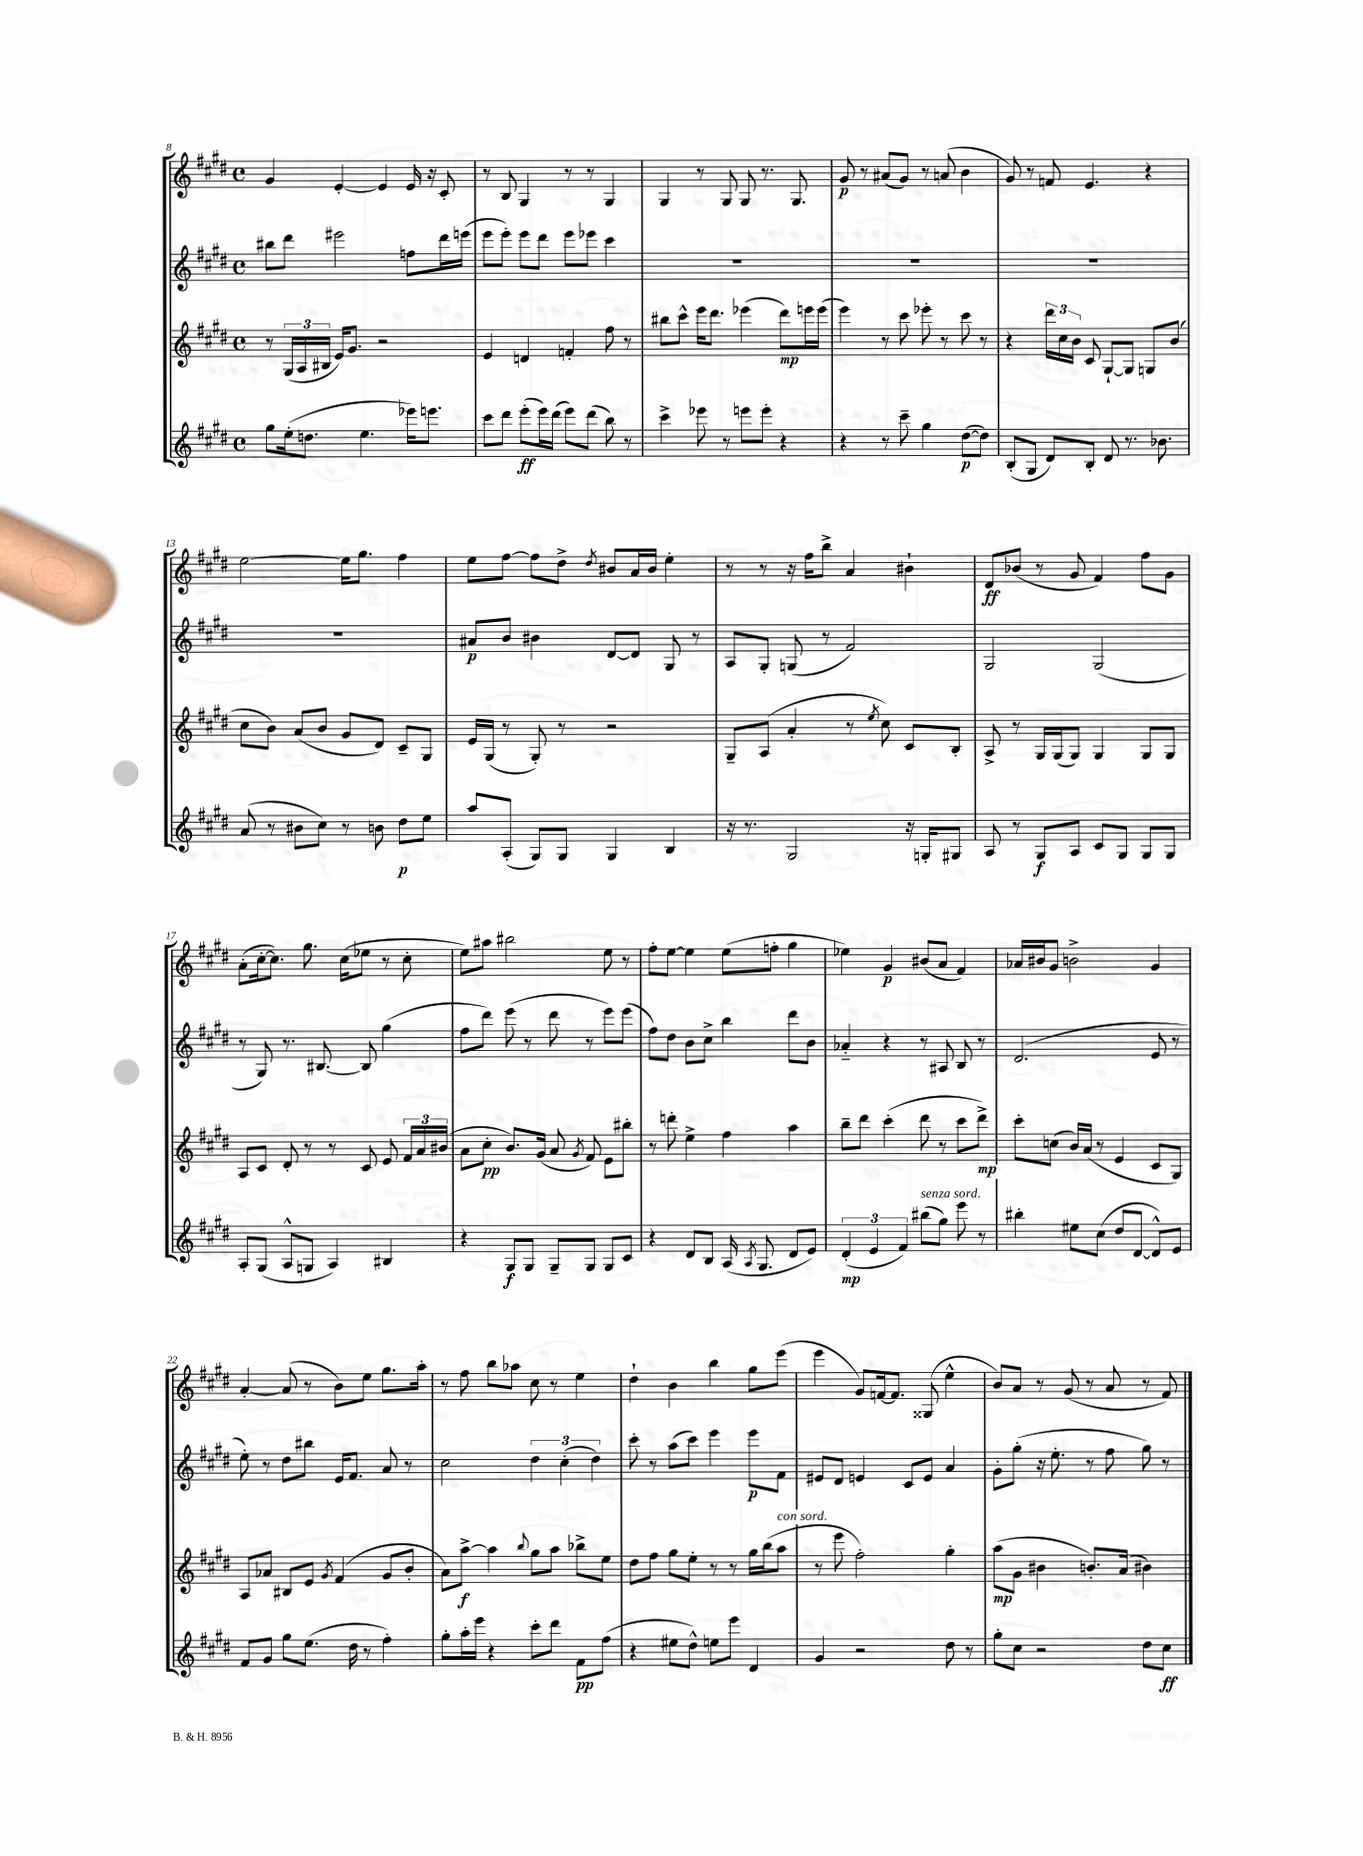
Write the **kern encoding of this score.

**kern	**kern	**kern	**kern
*staff4	*staff3	*staff2	*staff1
*clefG2	*clefG2	*clefG2	*clefG2
*k[f#c#g#d#]	*k[f#c#g#d#]	*k[f#c#g#d#]	*k[f#c#g#d#]
*M4/4	*M4/4	*M4/4	*M4/4
*met(c)	*met(c)	*met(c)	*met(c)
8gg#	8r	8bb#	4g#
(16ee'	(24G#	8ddd#	.
.	24A	.	.
8.dd	.	.	.
.	24B#	.	.
.	16e)	2eee#	[4e'
.	8.g#	.	.
4.ee	.	.	.
.	2r	.	4e]
16eee-)	.	8ff	16e
8.eee	.	.	16r
.	.	16ddd#	8c#'
.	.	(16eee	.
=	=	=	=
8ccc#	4e	8eee	8r
8ddd#	.	8eee')	8B
(8eee'	4d	8eee	4G#
16eee)	.	8ddd#	.
(16ddd#	.	.	.
8eee)	4f'	8eee	8r
(8ddd#	.	8eee-	8r
8bb)	8ff#	4ccc#	4G#
8r	8r	.	.
=	=	=	=
4ccc#^	8bb#	1r	4G#
.	8ccc#^^	.	.
8eee-	16eee	.	8r
.	8.ddd#	.	.
8r	.	.	8G#
8eee	(4eee-	.	8G#
8eee'	.	.	8.r
4r	8ddd#)	.	.
.	.	.	8.G#
.	16eee	.	.
.	(16eee	.	.
=	=	=	=
4r	4eee)	1r	8g#
.	.	.	8r
8r	8r	.	(8a#
8ccc#~	8ccc#	.	8g#)
4gg#	8eee-'	.	8r
.	8r	.	(8a
([8dd#	8ccc#	.	4b
8dd#])	8r	.	.
=	=	=	=
(8B'	4r	1r	8g#)
8G#	.	.	8r
8d#)	24ddd#	.	8f
.	24cc#	.	.
.	24b	.	.
8B'	8c#	.	4.e
8d#	[8G#`	.	.
8.r	8G#]	.	.
.	8G	.	4r
8.b-	.	.	.
.	(8b	.	.
=	=	=	=
(8a	8cc#	1r	[2ee
8r	8b)	.	.
8b#	(8a	.	.
8cc#)	8b	.	.
8r	8g#	.	16ee]
.	.	.	8.gg#
8b	8d#)	.	.
8dd#	8c#~	.	4ff#
8ee	8G#	.	.
=	=	=	=
8aa	16e	8a#	8ee
.	(16G#	.	.
(8A'	8r	8b	[8ff#
8G#)	8G#')	4b#	8ff#]
8G#	8r	.	8dd#^
.	.	.	8qdd#
4G#	2r	[8d#	8b#
.	.	8d#]	16a
.	.	.	16b#
4B	.	8G#	4ee'
.	.	8r	.
=	=	=	=
16r	8G#~	8A	8r
8.r	.	.	.
.	(8A	8G#'	8r
2G#	4a'	(8G	16r
.	.	.	16ff#
.	.	8r	8bb^
.	8r	2f#)	4a
.	8qee	.	.
.	8cc#)	.	.
16r	8c#	.	4b#`
16G'	.	.	.
8G#	8B'	.	.
=	=	=	=
8A	8A^	2G#	8d#
8r	8r	.	(8b-
8G#	16G#	.	8r
.	(16G#	.	.
8A	8G#)	.	8g#
8c#	4G#	(2G#	4f#)
8G#	.	.	.
8G#	8G#	.	8ff#
8G#	8G#	.	8g#
=	=	=	=
8A'	8A	8r	(8a'
(8G#	8c#	8G#)	[16cc#'
.	.	.	8.cc#])
8A^^	8d#'	8.r	.
8G	8r	.	8.gg#
.	.	[8.B#	.
4A)	8r	.	.
.	.	.	(16cc#
.	8c#	8B#]	8ee-
4B#	8e	(4gg#	8r
.	24f#	.	8cc#'
.	24a	.	.
.	(24b#	.	.
=	=	=	=
4r	8a	8ff#	8ee)
.	8cc#'	8ddd#)	8aa#
8G#	8.b)	(8eee	2bb#
8G#	.	8r	.
.	(16g#	.	.
8G#~	8a	8ddd#	.
.	8qg#	.	.
8G#	8f#)	8r	.
8G#	8e	8eee)	8ee
8c#	8bb#'	(8eee	8r
=	=	=	=
4r	8r	8ff#)	8ff#'
.	8ddd'	8dd#	[8ee
8d#	4ee^	8b	4ee]
8B	.	8cc#^	.
(16A	4ff#	4bb	(8ee
8qA	.	.	.
8.G#	.	.	.
.	.	.	8ff'
8d#	4aa	8ddd#	4gg#
8e)	.	8b	.
=	=	=	=
(6d#'	8bb~	4a-'~	4ee-)
.	8ddd#	.	.
6e	.	.	.
.	(4ccc#'	4r	4g#
6f#)	.	.	.
(8bb#	8ddd#	8r	(8b#
8gg#)	8r	8A#	8a
8eee	8ccc#	8B	4f#)
8r	8ddd#^)	8r	.
=	=	=	=
4bb#'	8ccc#'	(2.d#	16a-
.	.	.	16b#
.	(8cc	.	8g#
8ee#	16b)	.	2b^
.	(16a	.	.
(8cc#	8r	.	.
8dd#	4e	.	.
[8d#	.	.	.
8d#^^])	8c#	8e	4g#
8e	8G#)	8r	.
=	=	=	=
8f#	8A	8ee')	[4a'
8g#	8a-	8r	.
8gg#	8B#	8dd#	(8a]
(8.ee	8e	8bb#	8r
.	8qg#	.	.
.	(4f#	16e	8b)
16dd#	.	8.f#	.
8r	.	.	8ee
4ff#')	8g#	8a	8.gg#
.	8b'	8r	.
.	.	.	16aa'
=	=	=	=
8gg#'	8a)	2cc#	8r
16aa'	[8aa^	.	8ff#
16eee	.	.	.
4r	4aa]	.	8bb
.	.	.	8aa-
.	8qqbb	.	.
8ccc#'	8gg#	6dd#	8cc#
8ddd#	8aa	.	8r
.	.	(6cc#'	.
8f#	8bb-^	.	4ee
.	.	6dd#)	.
(8ff#	8ee	.	.
=	=	=	=
4r	8dd#	8ccc#'	4dd#`
.	8ff#	8r	.
8ee#	8gg#	(8aa	4b
8dd#^^)	8ee'	8ccc#)	.
8ee	8r	4eee	4bb
8eee	8r	.	.
4d#	16gg#	8eee	8gg#
.	(16bb	.	.
.	8aa	8f#	(8eee
=	=	=	=
4g#	8r	8e#	4eee
.	8eee	8d#	.
2r	2ff#')	4e	8g#)
.	.	.	[16f
.	.	.	8.f]
.	.	8c#	.
.	.	8e	(8G##
8dd#	4gg#'	4a	4ee^^
8r	.	.	.
=	=	=	=
8gg#'	(8aa	8g#'	8b)
8cc#	8g#	(8gg#'	8a
2r	4b#	16r	8r
.	.	8.ee'	.
.	.	.	(8g#
.	8.b')	8r	8r
.	.	8ff#	8a
.	(16a	.	.
8dd#	4b#)	8gg#)	8r
8cc#	.	8r	8f#)
==	==	==	==
*-	*-	*-	*-
